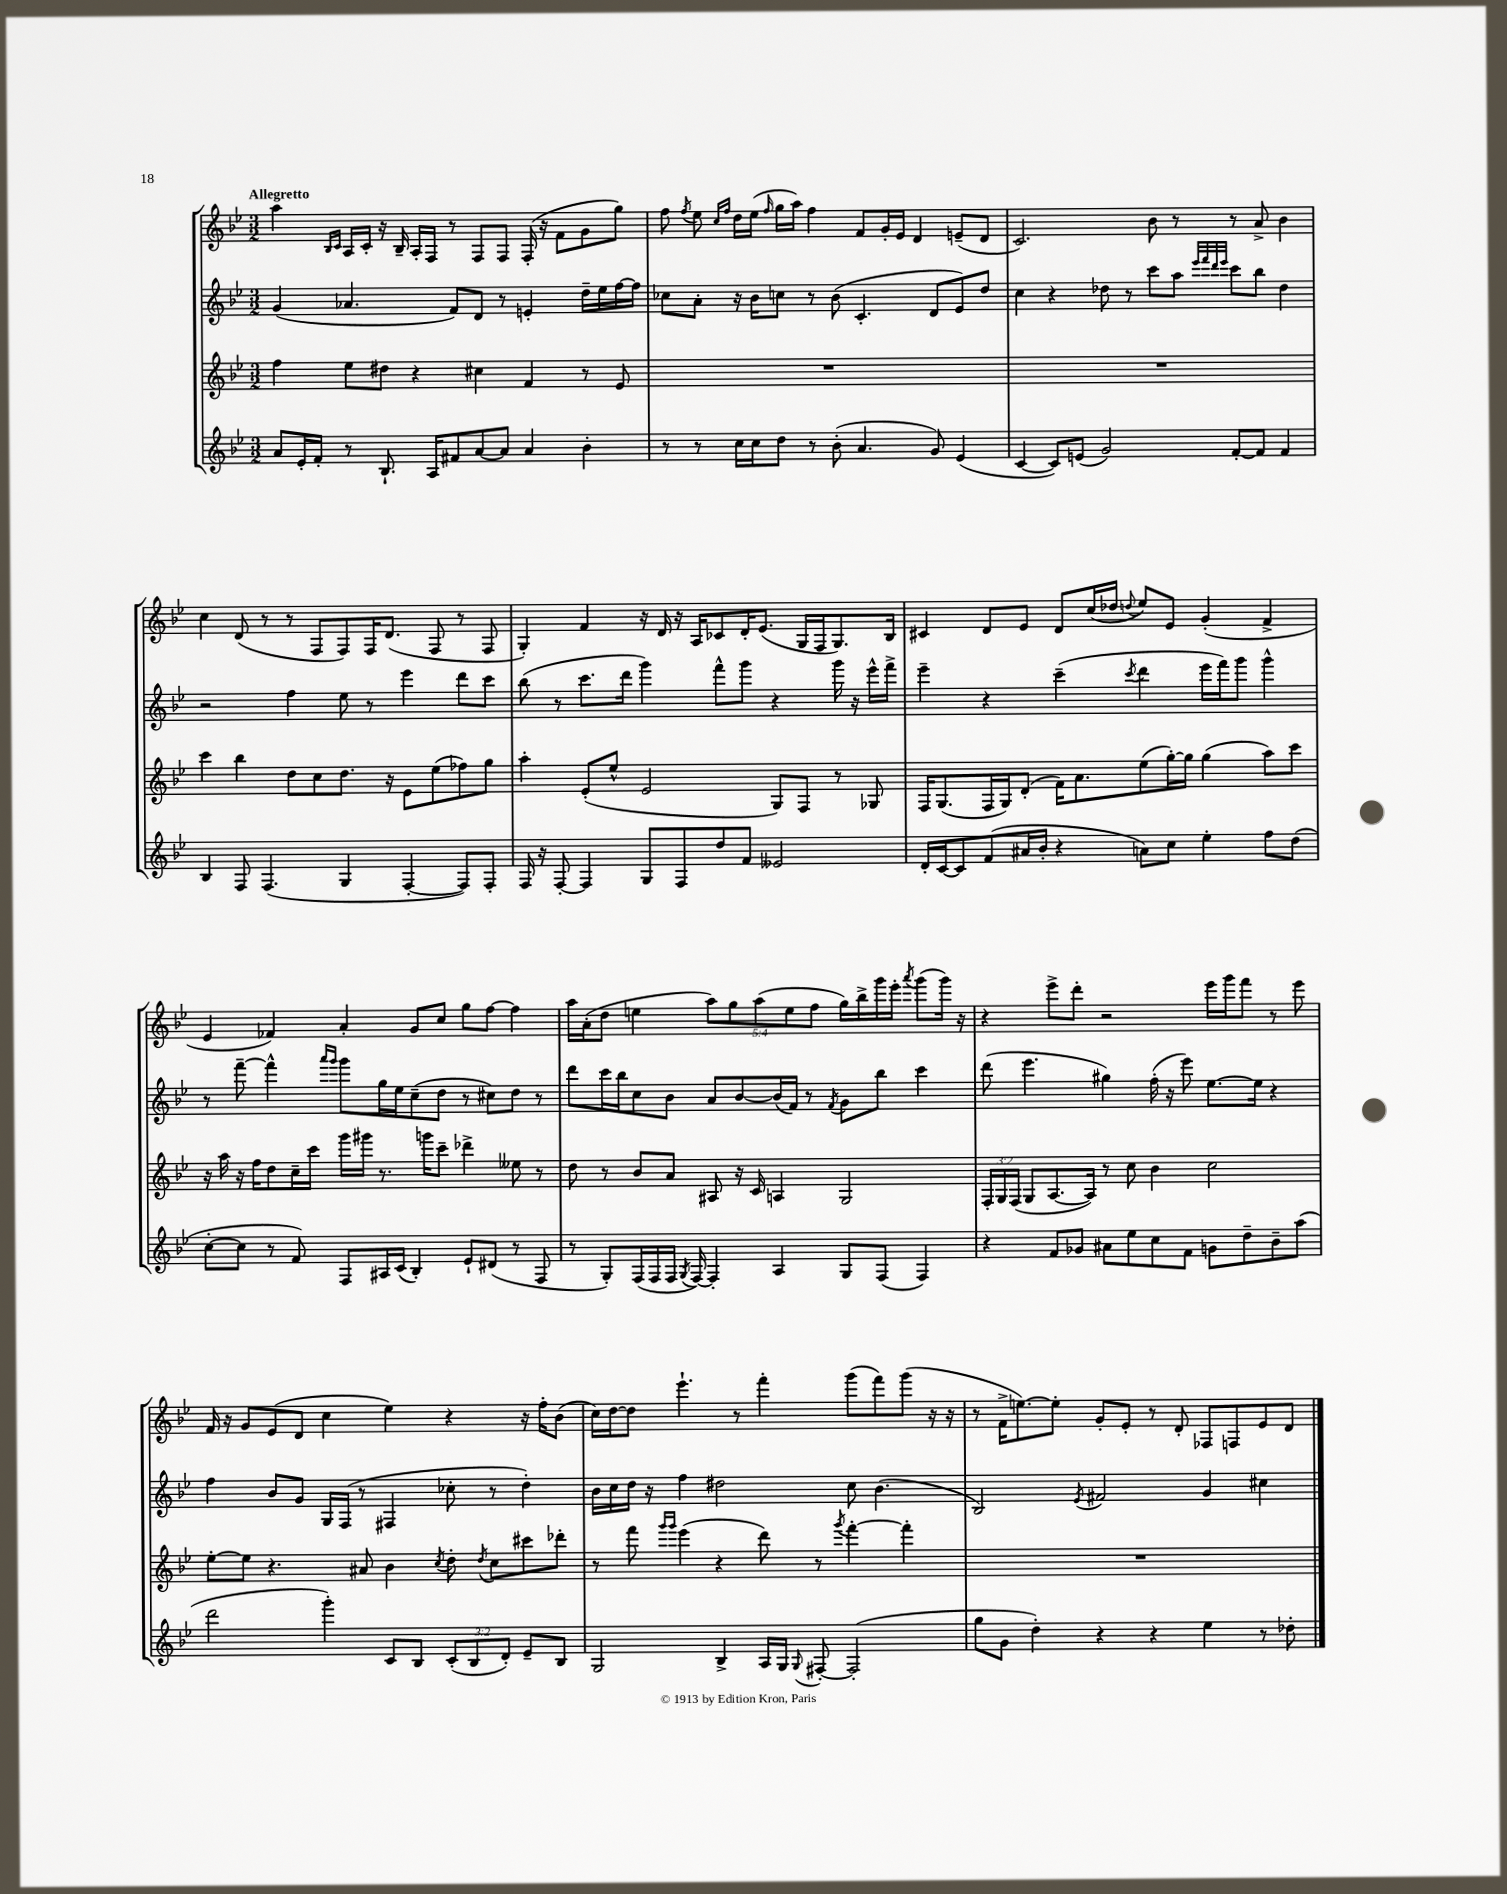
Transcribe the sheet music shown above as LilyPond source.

<<
\new StaffGroup <<
\new Staff = "s0" {
    \clef treble \key bes \major \numericTimeSignature \time 3/2 \override Staff.TupletNumber.text = #tuplet-number::calc-fraction-text \tempo "Allegretto"
    \autoBeamOff a''4 \grace { bes16[ c'16] } a16[ c'16]-. r16 bes16-- a16[-. f16] r8 f8[ f8] f16-.( r16 f'8[ g'8 g''8]) |
    f''8 \acciaccatura { f''8 } ees''8 \grace { c''16[ f''16] } d''16[ ees''16]( \grace { f''16 } g''16[ a''16]) f''4 f'8[ g'16-. ees'16] d'4 e'8[--( d'8] |
    c'2.) bes'8 r8 r8 a'8-> bes'4 |
    c''4 d'8( r8 r8 f8[ f8) f16 d'8.]( f8 r8 f8 |
    g4-.) f'4 r16 d'16 r16 a16[ ces'8 d'16-. ees'8.]( g16[ f16 g8.) bes16] |
    cis'4 d'8[ ees'8] d'8[ c''16( des''16] \appoggiatura { d''8 } ees''8[) ees'8] g'4-.( f'4-> |
    ees'4 fes'4) a'4-. g'8[ c''8] g''8[ f''8]~ f''4 |
    a''16[ a'16-.( d''8] e''4 \tuplet 5/4 { a''8[) g''8 a''8( e''8 f''8] } g''16[) bes''16-> g'''16 ees'''16]-. \acciaccatura { a'''8 } g'''8[( g'''16]) r16 |
    r4 ees'''8[-> d'''8]-. r2 ees'''16[ g'''16 f'''8] r8 ees'''8 |
    f'16 r16 g'8[ ees'8( d'8] c''4 ees''4) r4 r16 f''16[-. bes'8]( |
    c''16[) d''16~ d''8] ees'''4.-! r8 f'''4-. g'''8[( f'''8) g'''8]( r16 r16 |
    r8 f'16[-> e''8.~) e''8]-. g'8[-. ees'8]-. r8 d'8-. fes8[ f8 ees'8 d'8] \bar "|." |
}
\new Staff = "s1" {
    \clef treble \key bes \major \numericTimeSignature \time 3/2
    \autoBeamOff g'4( aes'4. f'8[) d'8] r8 e'4-. d''16[-- ees''16 f''16~ f''16] |
    ces''8[ a'8]-. r16 bes'16[ c''8] r8 bes'8( c'4.-. d'8[ ees'8) d''8] |
    c''4 r4 des''8 r8 c'''8[ a''8] \grace { ees'''32[ f'''32 d'''32 ees'''32] } c'''8[ bes''8] des''4 |
    r2 f''4 ees''8 r8 ees'''4 d'''8[ c'''8] |
    bes''8( r8 c'''8.[ d'''16] g'''4) f'''8[-^ g'''8] r4 g'''16 r16 ees'''16[-^ f'''16]-> |
    ees'''4-- r4 c'''4--( \acciaccatura { c'''8 } d'''4 ees'''16[ f'''16) g'''8] g'''4-^ |
    r8 f'''8~-- f'''4-^ \grace { a'''16[ g'''16] } g'''8[ g''16 ees''16 c''8--( d''8] r8 cis''8[) d''8] r8 |
    d'''8[ c'''16 bes''16 c''8 bes'8] a'8[ bes'8~ bes'16( f'16]) r8 \acciaccatura { f'8 } g'8[ bes''8] c'''4 |
    d'''8( ees'''4. gis''4) f''16-.( r16 ees'''8) ees''8.[~ ees''16] r4 |
    f''4 bes'8[ g'8] g16[ f16]( r8 fis4 ces''8-. r8 d''4-.) |
    bes'16[ c''16 d''16] r16 f''4 dis''2 c''8 bes'4.( |
    bes2) \acciaccatura { ees'8 } fis'2 g'4 cis''4 \bar "|." |
}
\new Staff = "s2" {
    \clef treble \key bes \major \numericTimeSignature \time 3/2 \override Staff.TupletNumber.text = #tuplet-number::calc-fraction-text
    \autoBeamOff f''4 ees''8[ dis''8] r4 cis''4 f'4 r8 ees'8 |
    R1. |
    R1. |
    c'''4 bes''4 d''8[ c''8 d''8.] r16 ees'8[ ees''8( fes''8) g''8] |
    a''4-. ees'8[-.( ees''8]-^ ees'2 g8[) f8] r8 ges8 |
    f16[ g8.( f16 g16) d'8]-.( f'16[) a'8. ees''8( g''16~-.) g''16] g''4( a''8[) c'''8] |
    r16 a''16 r16 f''16[ d''8 c''16-- c'''16] g'''16[ gis'''16] r8. g'''16[ c'''8]-- des'''4-> eeses''8 r8 |
    d''8 r8 bes'8[ a'8] ais8 r16 c'16 a4 g2 |
    \tuplet 3/2 { f16[-. g16 f16]( } g8[ a8.~ a16]) r8 c''8 bes'4 c''2 |
    ees''8[~-. ees''8] r4. ais'8 bes'4 \acciaccatura { c''8 } d''8-. \acciaccatura { d''8 } c''8[ cis'''8 des'''8]-. |
    r8 f'''8 \grace { g'''16[ g'''16] } ees'''4( r4 d'''8) r8 \acciaccatura { g'''8 } f'''4~-. f'''4-. |
    R1. \bar "|." |
}
\new Staff = "s3" {
    \clef treble \key bes \major \numericTimeSignature \time 3/2 \override Staff.TupletNumber.text = #tuplet-number::calc-fraction-text
    \autoBeamOff a'8[ ees'16-. f'16]-. r8 bes8.-! a16[ fis'8 a'8~ a'8] a'4 bes'4-. |
    r8 r8 c''16[ c''16 d''8] r8 bes'8-.( a'4. g'8) ees'4( |
    c'4~ c'8[) e'8]( g'2) f'8[~-. f'8] f'4 |
    bes4 f8 f4.( g4 f4~-. f8[) f8]-. |
    f16 r16 f8~-. f4 g8[ f8 d''8 f'8] eeses'2 |
    d'16[-. c'16~ c'8 f'8( ais'16 bes'16]-. r4 a'8[) c''8] ees''4-. f''8[ d''8]( |
    c''8[~-. c''8] r8 f'8) f8[ ais16 c'16]( bes4-.) ees'8[-! dis'8]( r8 f8 |
    r8 g8[-.) f16( f16 f16] \acciaccatura { g8 } f16~) f4-. a4 g8[ f8]( f4) |
    r4 f'8[ ges'8] ais'8[ ees''8 c''8 f'8] g'8[ d''8-- bes'8-- a''8]( |
    d'''2 g'''4-.) c'8[ bes8] \tuplet 3/2 { c'8[-.( bes8 d'8]-.) } ees'8[-- bes8] |
    g2 bes4-> a16[ g16] \appoggiatura { g8 } fis8~-. fis2-.( |
    g''8[ g'8] d''4-.) r4 r4 ees''4 r8 des''8-. \bar "|." |
}
>>
>>
\layout { \context { \Score \remove "Bar_number_engraver" } }
